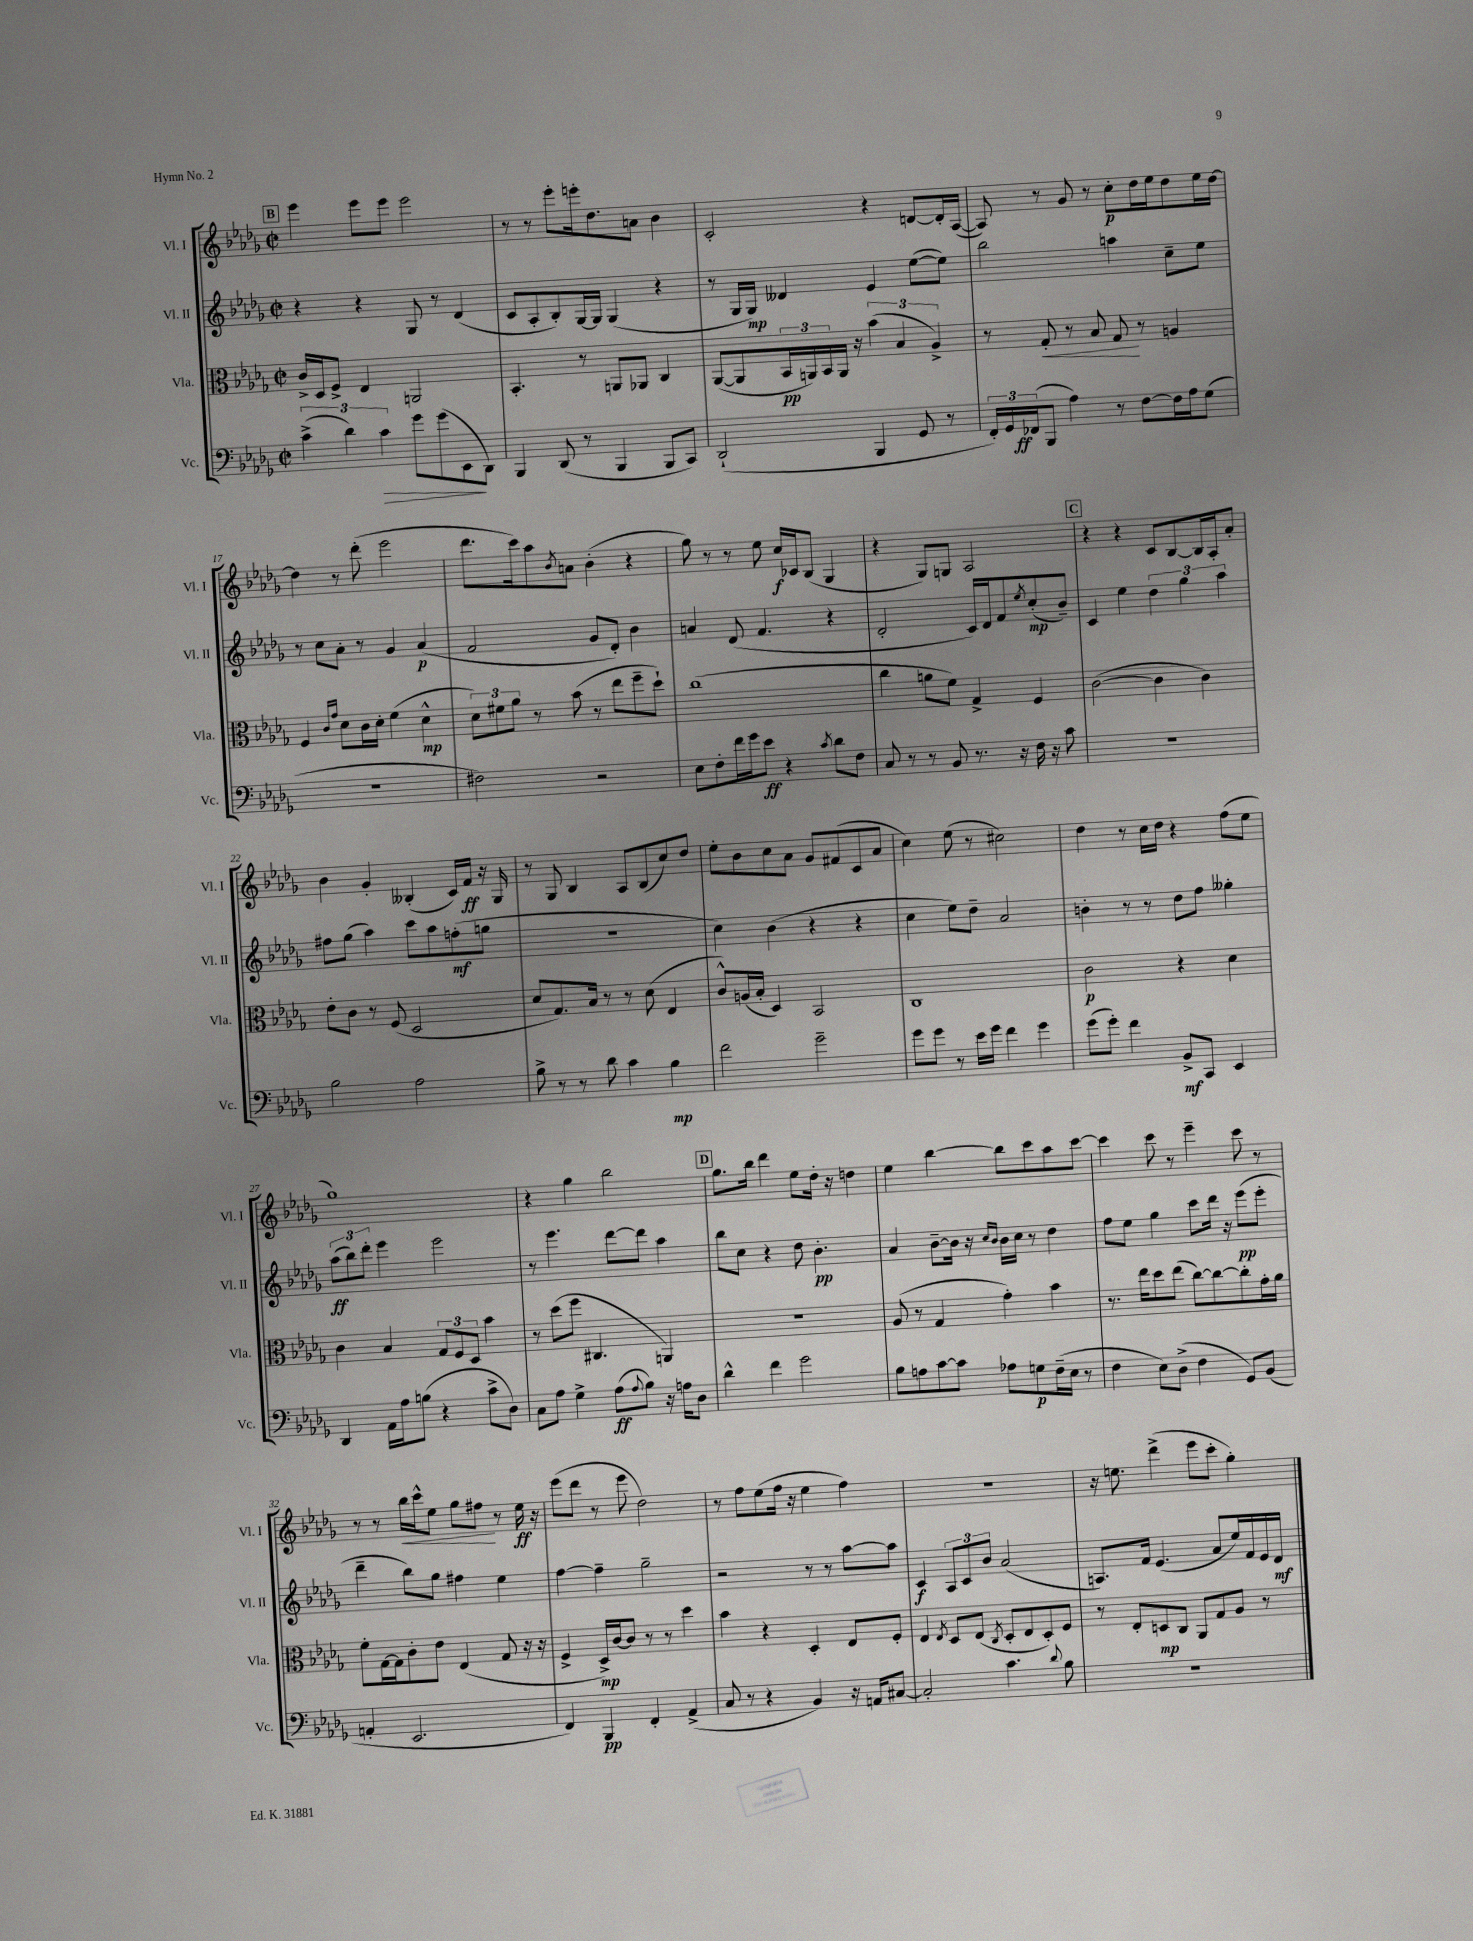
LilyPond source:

<<
\new StaffGroup <<
\new Staff = "s0" \with { instrumentName = "Vl. I" shortInstrumentName = "Vl. I" } {
    \clef treble \key des \major \defaultTimeSignature \time 2/2
    \mark \markup { \box "B" } ees'''4 ees'''8 ees'''8 ees'''2 |
    r8 r8 ees'''8-. e'''16-. des''8. a'8 bes'4 |
    c'2-. r4 d'8~ d'16-. aes16~( |
    aes8) r8 ges'8 r8 c''8-.\p des''16 ees''16 des''8 ees''16 des''16~ |
    des''4 r8 des'''8-.( ees'''2 |
    des'''8. c'''16) aes''8 \acciaccatura { bes'8 } a'8 bes'4-.( r4 |
    ges''8) r8 r8 ees''8 c''16\f ces'16 bes8( ges4 |
    r4 ges8) g8 aes2 |
    \mark \markup { \box "C" } r4 r4 c'8 bes8~ bes16 aes16-. aes'8-. |
    bes'4 ges'4-. beses4-.( c'16) f'16\ff r16 ges16 |
    r8 ges8 bes4 aes8 bes8( c''8) des''8 |
    ees''8-. bes'8 c''8 aes'8 ges'8 fis'8( c'8 aes'8 |
    c''4) ees''8( r8 cis''2) |
    des''4 r8 c''16 des''16 r4 f''8( ees''8 |
    ges''1) |
    r4 ges''4 bes''2 |
    \mark \markup { \box "D" } ges''8. bes''16 des'''4 ees''8 des''16-. r16 d''4 |
    ees''4 bes''4~ bes''8 c'''8 aes''8 c'''8~ |
    c'''4 c'''8 r8 ees'''4-- c'''8 r8 |
    r8 r8 bes''16\< c'''16-^ ees''8 ges''8 fis''8\! r8 ees''16\ff r16 |
    ees'''8( des'''8 r8 ees'''8 des''2) |
    r8 f''8 ees''8( f''16 r16 ees''4 f''4) |
    R1 |
    r16 e''8. des'''4->( ees'''8 c'''8-. ges''4-.) \bar "|." |
}
\new Staff = "s1" \with { instrumentName = "Vl. II" shortInstrumentName = "Vl. II" } {
    \clef treble \key des \major \defaultTimeSignature \time 2/2
    \mark \markup { \box "B" } r4 r4 ges8 r8 des'4( |
    c'8 aes8-. bes8-.) ges16~ ges16 ges4( r4 |
    r8 ges16 ges16\mp) deses'4 ees'4 ees''8~( ees''8) |
    bes''2 a''4 c''8-- ees''8 |
    r8 c''8 aes'8-. r8 ges'4 aes'4\p( |
    f'2 ges'8 des'8-.) bes'4 |
    a'4 des'8( f'4. r4 |
    des'2-. c'16) des'16 f'8 \acciaccatura { ees''8 } c''8-.\mp( bes'8--) |
    \mark \markup { \box "C" } c'4 ees''4 \tuplet 3/2 { des''4 ges''4 aes''4 } |
    fis''8 ges''8( aes''4) c'''8 aes''8 f''8-.\mf( g''8 |
    R1 |
    c''4) bes'4( r4 r4 |
    c''4 ees''8) des''8-- aes'2 |
    b'4-. r8 r8 des''8 f''8 geses''4-. |
    \tuplet 3/2 { aes''8\ff( bes''8) des'''8-. } ees'''4 ees'''2 |
    r8 ees'''4. des'''8~ des'''8 aes''4 |
    \mark \markup { \box "D" } bes''8 c''8 r4 des''8 bes'4.-.\pp |
    aes'4 bes'8~-- bes'16 r16 \grace { c''16 bes'16 } bes'16 c''16 r8 des''4 |
    f''8 ees''8 ges''4 c'''8 des'''16 r16 ees'''8\pp( ees'''8-. |
    des'''4-- bes''8) ges''8 fis''4 ees''4 |
    f''4~ f''4-- ges''2-- |
    r2 r8 r8 aes''8~ aes''8 |
    c'4\f \tuplet 3/2 { aes8 c'8 bes'8 } aes'2( |
    a8.) f'16 ees'4.( aes'8 ees''16) f'16 ees'16 des'16\mf \bar "|." |
}
\new Staff = "s2" \with { instrumentName = "Vla." shortInstrumentName = "Vla." } {
    \clef alto \key des \major \defaultTimeSignature \time 2/2
    \mark \markup { \box "B" } c'16-> des16 f8-> ees4 a,2 |
    bes,4.-. r8 a,8 aes,8 c4 |
    aes,8~( aes,8 \tuplet 3/2 { bes,16\pp a,16) bes,16 } a,16 r16 \tuplet 3/2 { bes'4( bes4 aes4->) } |
    r8 ges8-.\< r8 bes8 ges8\! r8 a4 |
    f4 \grace { c'16 ges'16 } des'8 c'16 des'16-. f'4( des'4-^\mp |
    \tuplet 3/2 { des'8) fis'8 aes'8 } r8 bes'8( r8 ees''8 f''8-- des''8-!) |
    c''1( |
    c''4 a'8 f'8) ges4-> f4 |
    \mark \markup { \box "C" } c'2~( c'4 c'4) |
    ees'8-. c'8 r8 f8( des2 |
    des'8 ges8.) bes16 r8 r8 des'8( ees4 |
    c'8-^) a16( bes16-. des4) bes,2 |
    c1 |
    c'2\p r4 des'4 |
    c'4 bes4 \tuplet 3/2 { ges8 f8 des8 } bes'4 |
    r8 des''8( f''8 cis4. a,4) |
    \mark \markup { \box "D" } r1 |
    aes8( r8 ges4 ges'4-.) bes'4 |
    r8. ees''16 des''8 ees''8( c''8~) c''8~ c''8-. ges'16-. aes'16 |
    f'8-. ges16~ ges16 c'8-. ees'8 ees4( ges8 r16 r16 |
    f4-> des16->\mp) c'16~ c'8 r8 r8 des''4 |
    bes'4 r4 des4-. ees8 f8-. |
    ees4 \acciaccatura { ees8 } des8 ees8( \acciaccatura { c8 } des8-. ees8 des8-.) f8 |
    r8 ees8-. d8\mp c8 aes,8 ges8 aes8 r8 \bar "|." |
}
\new Staff = "s3" \with { instrumentName = "Vc." shortInstrumentName = "Vc." } {
    \clef bass \key des \major \defaultTimeSignature \time 2/2
    \mark \markup { \box "B" } \tuplet 3/2 { c'4->( des'4) c'4\> } ges'8 ges'8( ees,8\! des,8) |
    bes,,4 des,8( r8 bes,,4 bes,,8 c,8) |
    des,2-!( bes,,4 ges,8 r8 |
    \tuplet 3/2 { f,16-.) ges,16 fes,16\ff( } bes,,8 aes4) r8 f8~ f16 aes16 ges8( |
    r1 |
    fis2) r2 |
    ees8 f8-. f'16 ges'16 ees'8\ff r4 \acciaccatura { c'8 } des'8 f8 |
    c8 r8 r8 bes,8 r8. r16 f16 r16 c'8 |
    \mark \markup { \box "C" } r1 |
    bes2 aes2 |
    bes8-> r8 r8 des'8 c'4 bes4\mp |
    f'2 ges'2-- |
    ges'8 ges'8 r8 ees'16 ges'16 f'4 ges'4 |
    ges'8( ges'8-.) f'4 bes,8->\mf c,8 ees,4 |
    des,4 aes,16 aes16 b8( r4 c'8-> des8) |
    c8 aes8 ges4-> aes8\ff( \appoggiatura { aes8 } bes8) r16 a16 des8 |
    \mark \markup { \box "D" } des'4-^ f'4 ges'2 |
    bes8 a8 c'8~ c'8 aes8 g8\p f16--( ees16 r8 |
    f4 ees8) des8->( f4 ges,8) bes,8( |
    a,4-. ees,2. |
    f,4) bes,,4\pp f,4-. aes,4->( |
    c8 r8 r4 bes,4) r16 a,16 cis8~ |
    cis2-. c'4. \appoggiatura { des'8 } bes8 |
    r1 \bar "|." |
}
>>
>>
\layout { \context { \Score currentBarNumber = #13 } }
